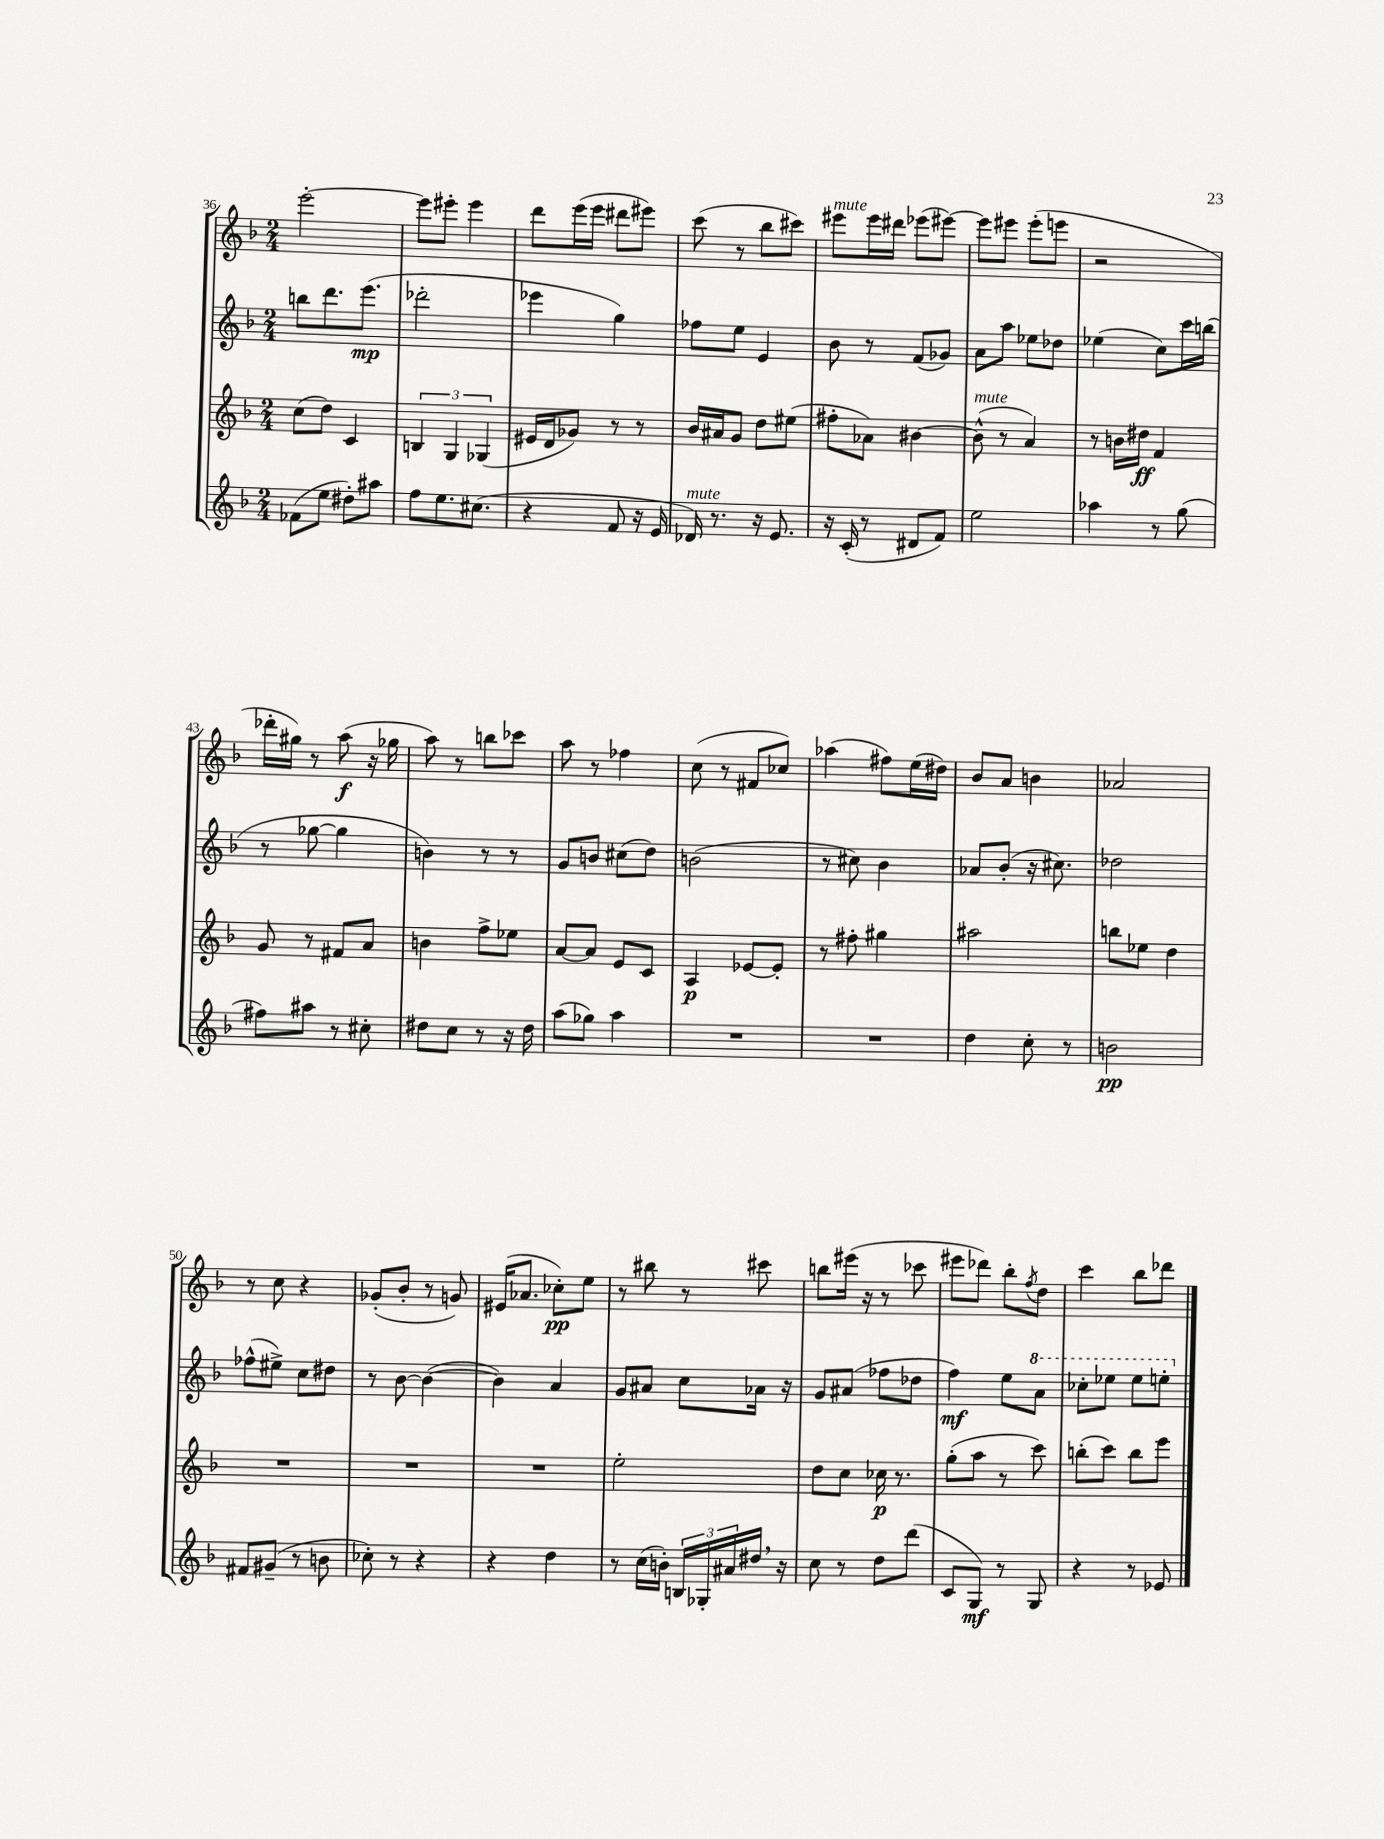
<<
\new StaffGroup <<
\new Staff = "s0" {
    \clef treble \key f \major \numericTimeSignature \time 2/4
    e'''2~-. |
    e'''8 eis'''8-. eis'''4 |
    d'''8 e'''16( e'''16 dis'''8 eis'''8) |
    c'''8( r8 bes''8 cis'''8) |
    eis'''8^\markup { \italic "mute" } eis'''16 dis'''16 ees'''8( eis'''8~) |
    eis'''8 eis'''8 eis'''8-.( e'''8 |
    r2 |
    des'''16-. gis''16) r8 a''8\f( r16 ges''16 |
    a''8) r8 b''8 ces'''8 |
    a''8 r8 fes''4 |
    c''8( r8 fis'8 ces''8) |
    aes''4( fis''8) e''16( dis''16) |
    bes'8 a'8 b'4 |
    aes'2 |
    r8 c''8 r4 |
    ges'8-.( bes'8-. r8 g'8) |
    eis'16( aes'8. ces''8-.\pp) e''8 |
    r8 bis''8 r8 cis'''8 |
    b''8 eis'''16( r16 r8 ces'''8 |
    eis'''8 des'''8) bes''8-. \acciaccatura { f''8 } d''8 |
    c'''4 bes''8 des'''8 \bar "|." |
}
\new Staff = "s1" {
    \clef treble \key f \major \numericTimeSignature \time 2/4
    b''8 d'''8. e'''8.\mp( |
    des'''2-. |
    ees'''4 g''4) |
    fes''8 e''8 e'4 |
    bes'8 r8 f'8( ges'8) |
    a'8 a''8 ees''8 des''8 |
    ees''4( c''8) c'''16 b''16( |
    r8 ges''8~ ges''4 |
    b'4) r8 r8 |
    g'8 b'8 cis''8( d''8) |
    b'2( |
    r8 cis''8) bes'4 |
    aes'8 bes'8-.( r16 cis''8.) |
    des''2 |
    fes''8-^( eis''8->) c''8 dis''8 |
    r8 bes'8~ bes'4~( |
    bes'4) a'4 |
    g'8 ais'8 c''8 aes'16 r16 |
    g'8 ais'8( fes''8 des''8 |
    f''4\mf) e''8 \ottava #1 a''8 |
    ces'''8-. ees'''8 ees'''8 e'''8-. \ottava #0 \bar "|." |
}
\new Staff = "s2" {
    \clef treble \key f \major \numericTimeSignature \time 2/4
    c''8( d''8) c'4 |
    \tuplet 3/2 { b4 g4 ges4( } |
    eis'16 d'16 ges'8) r8 r8 |
    bes'16 ais'16 g'8 d''8 eis''8( |
    fis''8-. aes'8) bis'4~ |
    bis'8-^^\markup { \italic "mute" }( r8 a'4) |
    r8 b'16 dis''16\ff f'4 |
    g'8 r8 fis'8 a'8 |
    b'4 f''8-> ees''8 |
    a'8~ a'8 e'8 c'8 |
    a4\p ees'8~ ees'8-. |
    r8 fis''8-. gis''4 |
    ais''2 |
    b''8 ees''8 d''4 |
    R2 |
    R2 |
    R2 |
    e''2-. |
    d''8 c''8 ces''16\p r8. |
    g''8-.( a''8 r8 c'''8) |
    b''8-.( c'''8) b''8 e'''8 \bar "|." |
}
\new Staff = "s3" {
    \clef treble \key f \major \numericTimeSignature \time 2/4
    fes'8( e''8 dis''8-.) ais''8 |
    f''8 e''8. cis''8.( |
    r4 f'8 r16 e'16 |
    des'16^\markup { \italic "mute" }) r8. r16 e'8. |
    r16 c'16-.( r8 dis'8 f'8) |
    e''2 |
    aes''4 r8 g''8( |
    fis''8) ais''8 r8 cis''8-. |
    dis''8 c''8 r8 r16 dis''16 |
    a''8( ges''8) a''4 |
    R2 |
    R2 |
    d''4 c''8-. r8 |
    b'2\pp |
    fis'8 gis'8--( r8 b'8 |
    ces''8-.) r8 r4 |
    r4 d''4 |
    r8 c''16( b'16-.) \tuplet 3/2 { b16 ges16-. ais'16 } dis''16 \breathe r16 |
    c''8 r8 d''8 d'''8( |
    c'8 g8\mf) r8 g8 |
    r4 r8 ees'8 \bar "|." |
}
>>
>>
\layout { \context { \Score currentBarNumber = #36 } }
